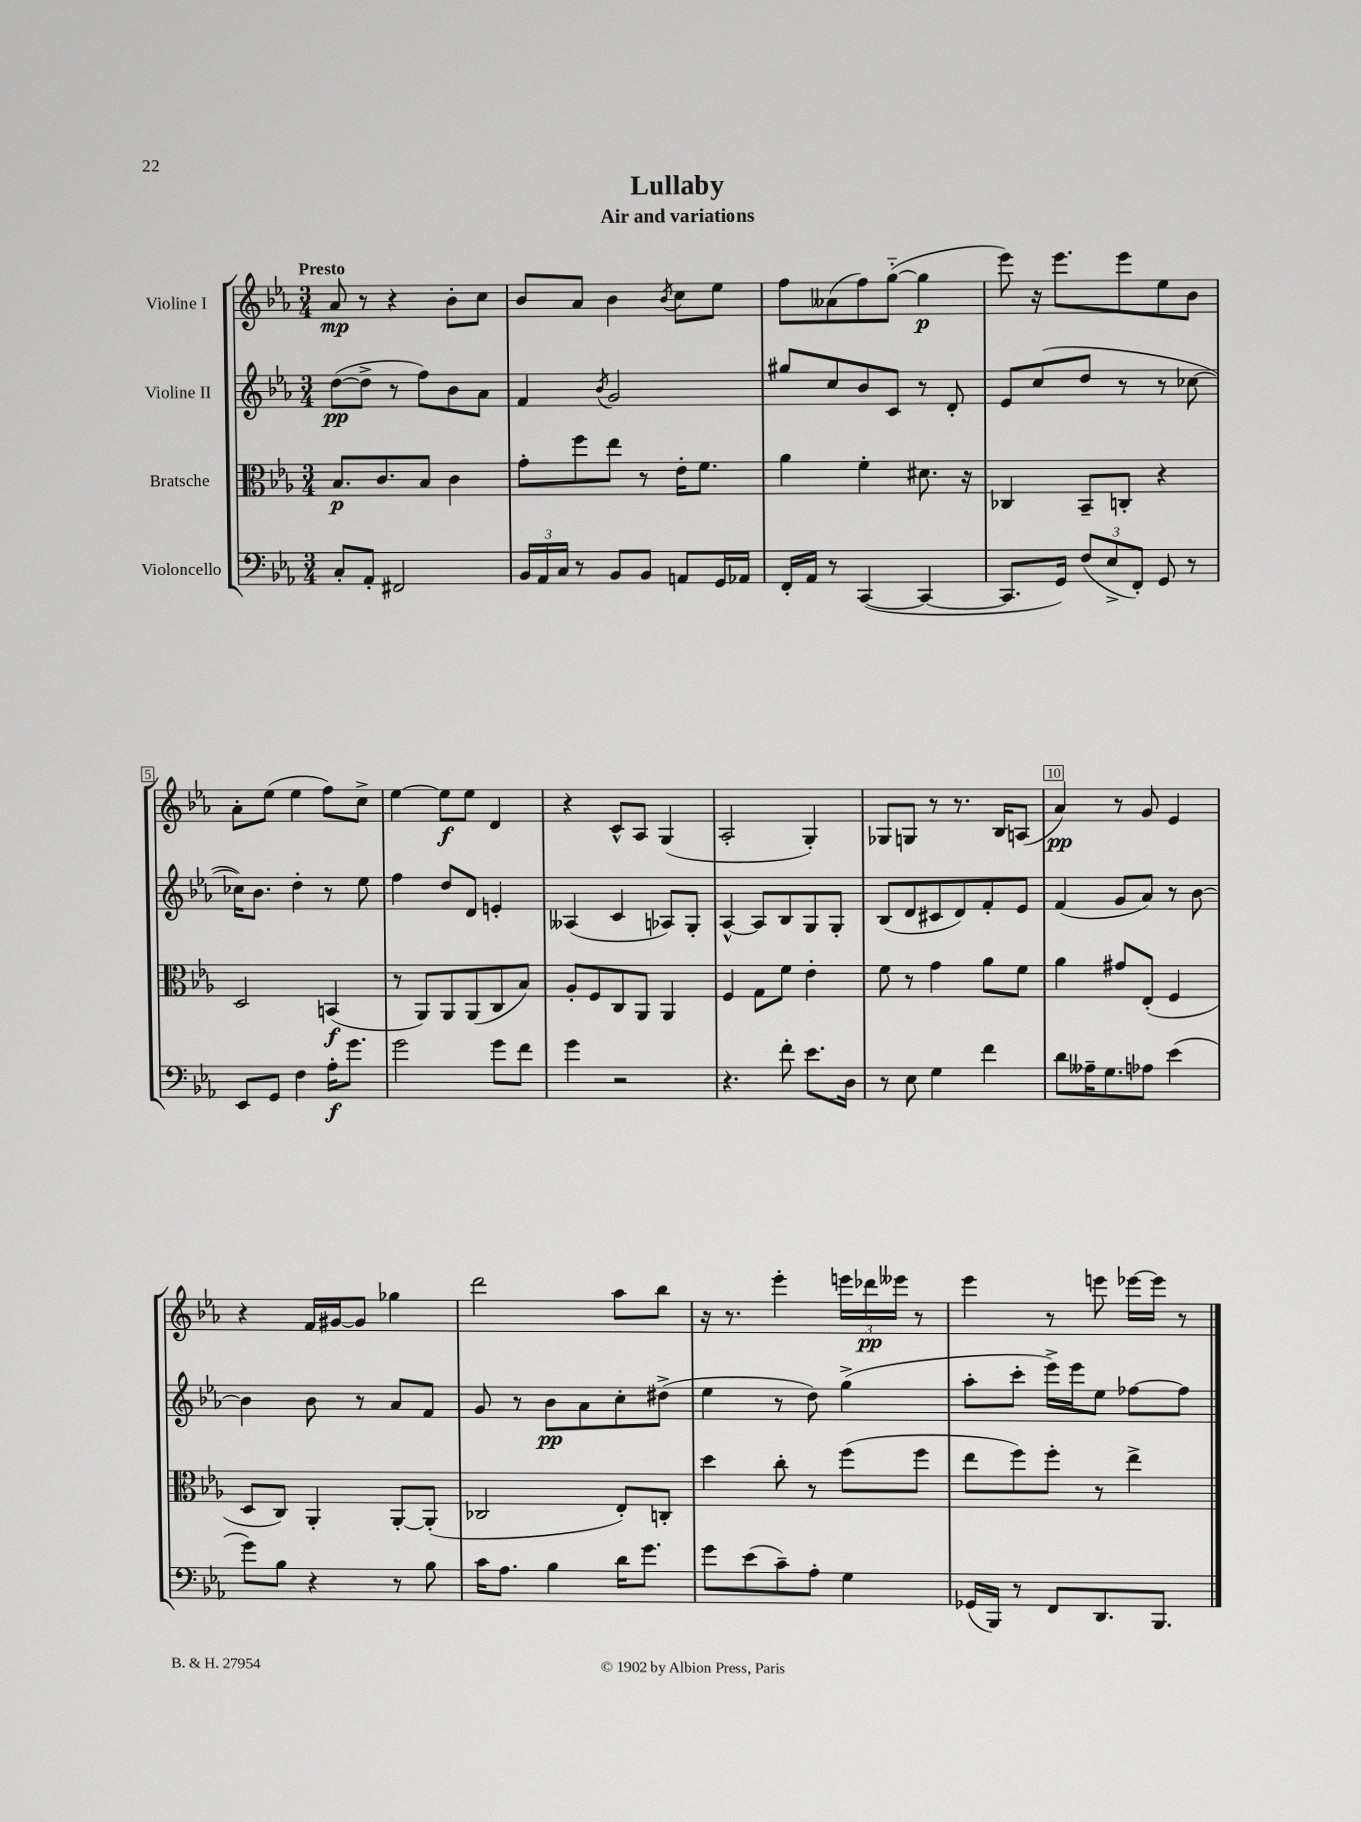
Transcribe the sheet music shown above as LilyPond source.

\header { title = "Lullaby" subtitle = "Air and variations" }
<<
\new StaffGroup <<
\new Staff = "s0" \with { instrumentName = "Violine I" } {
    \clef treble \key ees \major \numericTimeSignature \time 3/4 \tempo "Presto"
    aes'8\mp r8 r4 bes'8-. c''8 |
    bes'8 aes'8 bes'4 \acciaccatura { bes'8 } c''8 ees''8 |
    f''8 aeses'8( f''8) g''8~-_( g''4\p |
    ees'''8) r16 ees'''8. ees'''8 ees''8 bes'8 |
    aes'8-. ees''8( ees''4 f''8) c''8-> |
    ees''4~ ees''8\f ees''8 d'4 |
    r4 c'8-^ aes8 g4( |
    aes2-. g4-.) |
    ges8 g8 r8 r8. bes16 a8( |
    aes'4\pp) r8 g'8 ees'4 |
    r4 f'16 gis'16~ gis'8 ges''4 |
    d'''2 aes''8 bes''8 |
    r16 r8. ees'''4-. \tuplet 3/2 { e'''16 des'''16\pp eeses'''16 } r8 |
    ees'''4 r8 e'''8 ees'''16~ ees'''16 r8 \bar "|." |
}
\new Staff = "s1" \with { instrumentName = "Violine II" } {
    \clef treble \key ees \major \numericTimeSignature \time 3/4
    d''8~\pp( d''8-> r8 f''8) bes'8 aes'8 |
    f'4 \acciaccatura { bes'8 } g'2 |
    gis''8 c''8 bes'8 c'8 r8 d'8-. |
    ees'8 c''8( d''8 r8 r8 ces''8~ |
    ces''16) bes'8. d''4-. r8 ees''8 |
    f''4 d''8 d'8 e'4-. |
    aeses4( c'4 aes8) g8-. |
    aes4~-^ aes8 bes8 g8 g8-. |
    bes8( d'8 cis'8 d'8) f'8-. ees'8 |
    f'4( g'8 aes'8) r8 bes'8~ |
    bes'4 bes'8 r8 aes'8 f'8 |
    g'8 r8 bes'8\pp aes'8 c''8-. dis''8->( |
    ees''4 r8 d''8) g''4->( |
    aes''8-. c'''8-. ees'''16->) ees'''16 ees''8 fes''8~ fes''8 \bar "|." |
}
\new Staff = "s2" \with { instrumentName = "Bratsche" } {
    \clef alto \key ees \major \numericTimeSignature \time 3/4
    bes8.\p c'8. bes8 c'4 |
    g'8-. f''8 ees''8 r8 ees'16-. f'8. |
    aes'4 f'4-. dis'8. r16 |
    ces4 bes,8-- c8-. r4 |
    d2 b,4\f( |
    r8 aes,8) aes,8 aes,8( c8 bes8) |
    aes8-. f8 c8 aes,8 aes,4 |
    f4 g8 f'8 ees'4-. |
    f'8 r8 g'4 aes'8 f'8 |
    aes'4 gis'8 ees8-.( f4 |
    d8 c8) aes,4-. aes,8~-. aes,8-.( |
    ces2 ees8-.) c8-. |
    d''4 c''8-. r8 f''8( f''8 |
    ees''8 f''8) f''8-. r8 ees''4-> \bar "|." |
}
\new Staff = "s3" \with { instrumentName = "Violoncello" } {
    \clef bass \key ees \major \numericTimeSignature \time 3/4
    c8-. aes,8-. fis,2 |
    \tuplet 3/2 { bes,16 aes,16 c16 } r8 bes,8 bes,8 a,8 g,16 aes,16 |
    f,16-. aes,16 r8 c,4~( c,4~ |
    c,8. g,16) \tuplet 3/2 { f8( ees8-> f,8-.) } g,8 r8 |
    ees,8 g,8 f4 aes16-.\f g'8. |
    g'2 g'8 f'8 |
    g'4 r2 |
    r4. f'8-. ees'8. d16 |
    r8 ees8 g4 f'4 |
    d'8 aeses16-- g8. aes8 ees'4( |
    g'8) bes8 r4 r8 bes8 |
    c'16 aes8. bes4 d'16 g'8. |
    g'8 ees'8( c'8--) aes8-. g4 |
    ges,16( bes,,16) r8 f,8 d,8. bes,,8. \bar "|." |
}
>>
>>
\layout { \context { \Score \override BarNumber.break-visibility = ##(#f #t #t) barNumberVisibility = #(every-nth-bar-number-visible 5) \override BarNumber.stencil = #(make-stencil-boxer 0.1 0.3 ly:text-interface::print) } }
